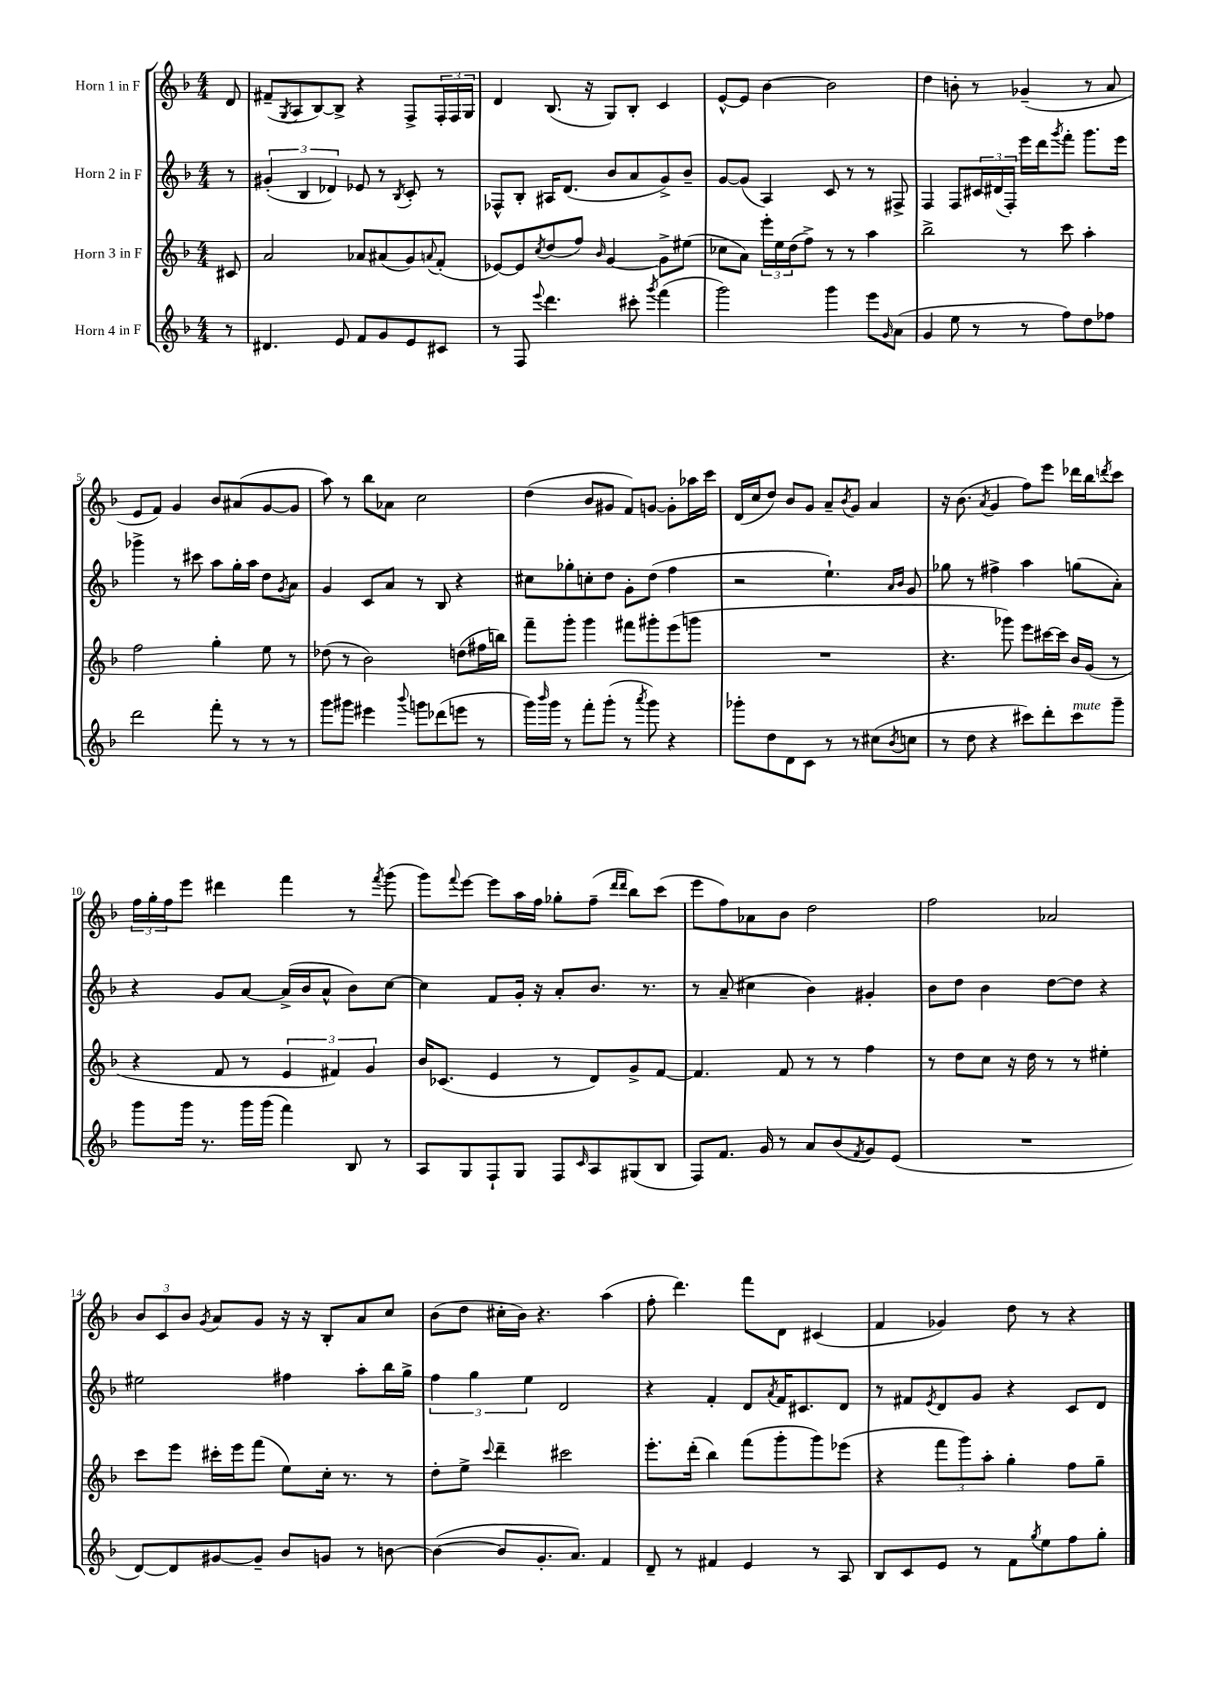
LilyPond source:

<<
\new StaffGroup <<
\new Staff = "s0" \with { instrumentName = "Horn 1 in F" } {
    \clef treble \key f \major \numericTimeSignature \time 4/4 \partial 8
    d'8 |
    fis'8--( \acciaccatura { g8 } a8 bes8~) bes8-> r4 f8-> \tuplet 3/2 { f16-. f16 g16 } |
    d'4 bes8.( r16 g8) bes8-. c'4 |
    e'8~-^ e'8 bes'4~ bes'2 |
    d''4 b'8-. r8 ges'4--( r8 a'8 |
    e'8 f'8) g'4 bes'8 ais'8( g'8~ g'8 |
    a''8) r8 bes''8 aes'8 c''2 |
    d''4( bes'8 gis'8 f'8) g'8~ g'8-. aes''16 c'''16 |
    d'16( c''16 d''8) bes'8 g'8 a'8-- \acciaccatura { bes'8 } g'8 a'4 |
    r16 bes'8.( \acciaccatura { a'8 } g'4 f''8) e'''8 des'''16 bes''16 \acciaccatura { d'''8 } c'''8 |
    \tuplet 3/2 { f''16 g''16-. f''16 } e'''8 dis'''4 f'''4 r8 \acciaccatura { f'''8 } g'''8( |
    g'''8) \appoggiatura { f'''8 } e'''8~ e'''8 a''16 f''16 ges''8-. f''8--( \grace { d'''16 d'''16 } bes''8) c'''8( |
    e'''8 f''8) aes'8 bes'8 d''2 |
    f''2 aes'2 |
    \tuplet 3/2 { bes'8 c'8 bes'8 } \acciaccatura { g'8 } a'8 g'8 r16 r16 bes8-. a'8 c''8 |
    bes'8( d''8 cis''16-. bes'16) r4. a''4( |
    f''8-. d'''4.) f'''8 d'8 cis'4( |
    f'4 ges'4) d''8 r8 r4 \bar "|." |
}
\new Staff = "s1" \with { instrumentName = "Horn 2 in F" } {
    \clef treble \key f \major \numericTimeSignature \time 4/4 \partial 8
    r8 |
    \tuplet 3/2 { gis'4-.( bes4 des'4) } ees'8 r8 \acciaccatura { bes8 } c'8-. r8 |
    fes8-^ bes8-. ais16 d'8.( bes'8 a'8 g'8->) bes'8-- |
    g'8~ g'8( a4) c'8 r8 r8 fis8-> |
    f4 f8 \tuplet 3/2 { cis'16 dis'16( f16-.) } e'''16 d'''16 \acciaccatura { g'''8 } f'''8-. g'''8. e'''16 |
    ges'''4-> r8 cis'''8 a''8 g''16-. a''16 d''8 \acciaccatura { g'8 } a'8 |
    g'4 c'8 a'8 r8 bes8 r4 |
    cis''8 ges''8-. c''8-. d''8 g'8-. d''8( f''4 |
    r2 e''4.-!) \grace { a'16 bes'16 } g'8 |
    ges''8 r8 fis''4-> a''4 g''8( a'8-.) |
    r4 g'8 a'8~ a'16->( bes'16 a'8-^ bes'8) c''8~ |
    c''4 f'8 g'16-. r16 a'8-. bes'8. r8. |
    r8 a'8--( cis''4 bes'4) gis'4-. |
    bes'8 d''8 bes'4 d''8~ d''8 r4 |
    eis''2 fis''4 a''8-. bes''16 g''16-> |
    \tuplet 3/2 { f''4 g''4 e''4 } d'2 |
    r4 f'4-. d'8 \acciaccatura { a'8 } f'16 cis'8. d'8 |
    r8 fis'8 \acciaccatura { e'8 } d'8 g'8 r4 c'8 d'8 \bar "|." |
}
\new Staff = "s2" \with { instrumentName = "Horn 3 in F" } {
    \clef treble \key f \major \numericTimeSignature \time 4/4 \partial 8
    cis'8 |
    a'2 aes'8 ais'8( g'8) \appoggiatura { a'8 } f'8-.( |
    ees'8~) ees'8 \acciaccatura { c''8 } d''8( f''8) \grace { bes'16 } g'4~ g'8-> eis''8( |
    ces''8 a'8) \tuplet 3/2 { e'''16-. e''16 d''16( } f''8->) r8 r8 a''4 |
    bes''2-> r8 c'''8 a''4-. |
    f''2 g''4-. e''8 r8 |
    des''8( r8 bes'2) d''8( fis''16 b''16) |
    f'''8-- g'''8-. g'''4 fis'''8 gis'''8-. e'''8( g'''8 |
    R1 |
    r4. ges'''8) e'''8 cis'''16~ cis'''16 bes'16 g'16( r8 |
    r4 f'8 r8 \tuplet 3/2 { e'4 fis'4) g'4 } |
    bes'16 ces'8.( e'4 r8 d'8) g'8-> f'8~ |
    f'4. f'8 r8 r8 f''4 |
    r8 d''8 c''8 r16 d''16 r8 r8 eis''4-. |
    c'''8 e'''8 cis'''16-. e'''16 f'''8( e''8) c''16-. r8. r8 |
    d''8-. e''8-> \appoggiatura { c'''8 } d'''4-- cis'''2 |
    e'''8.-. d'''16-.( bes''4) f'''8( g'''8-. g'''8) ees'''8( |
    r4 \tuplet 3/2 { f'''8 g'''8) a''8-. } g''4-. f''8 g''8-- \bar "|." |
}
\new Staff = "s3" \with { instrumentName = "Horn 4 in F" } {
    \clef treble \key f \major \numericTimeSignature \time 4/4 \partial 8
    r8 |
    dis'4. e'8 f'8 g'8 e'8 cis'8 |
    r8 f8 \appoggiatura { e'''8 } d'''4. cis'''8-. \acciaccatura { g'''8 } f'''4( |
    g'''2) g'''4 e'''8 \grace { g'16 } a'8( |
    g'4 e''8 r8 r8 f''8) d''8 fes''8 |
    d'''2 f'''8-. r8 r8 r8 |
    g'''8 gis'''8 eis'''4 \appoggiatura { bes'''8 } g'''8 des'''8( e'''8 r8 |
    g'''16) \grace { bes'''16 } g'''16 r8 f'''8-. g'''8-.( r8 \acciaccatura { a'''8 } g'''8) r4 |
    ges'''8-. d''8 d'8 c'8 r8 r8 cis''8( \acciaccatura { bes'8 } c''8 |
    r8 d''8 r4 cis'''8) d'''8-. cis'''8^\markup { \italic "mute" } g'''8-- |
    g'''8 g'''16 r8. g'''16 g'''16( f'''4) bes8 r8 |
    a8 g8 f8-! g8 f8 \grace { c'16 } a8 gis8( bes8 |
    f8) f'8. g'16 r8 a'8 bes'8( \acciaccatura { f'8 } g'8) e'8( |
    R1 |
    d'8~) d'8 gis'8~ gis'8-- bes'8 g'8 r8 b'8~ |
    b'4~( b'8 g'8.-. a'8.) f'4 |
    d'8-- r8 fis'4 e'4 r8 a8 |
    bes8 c'8 e'8 r8 f'8 \acciaccatura { g''8 } e''8 f''8 g''8-. \bar "|." |
}
>>
>>
